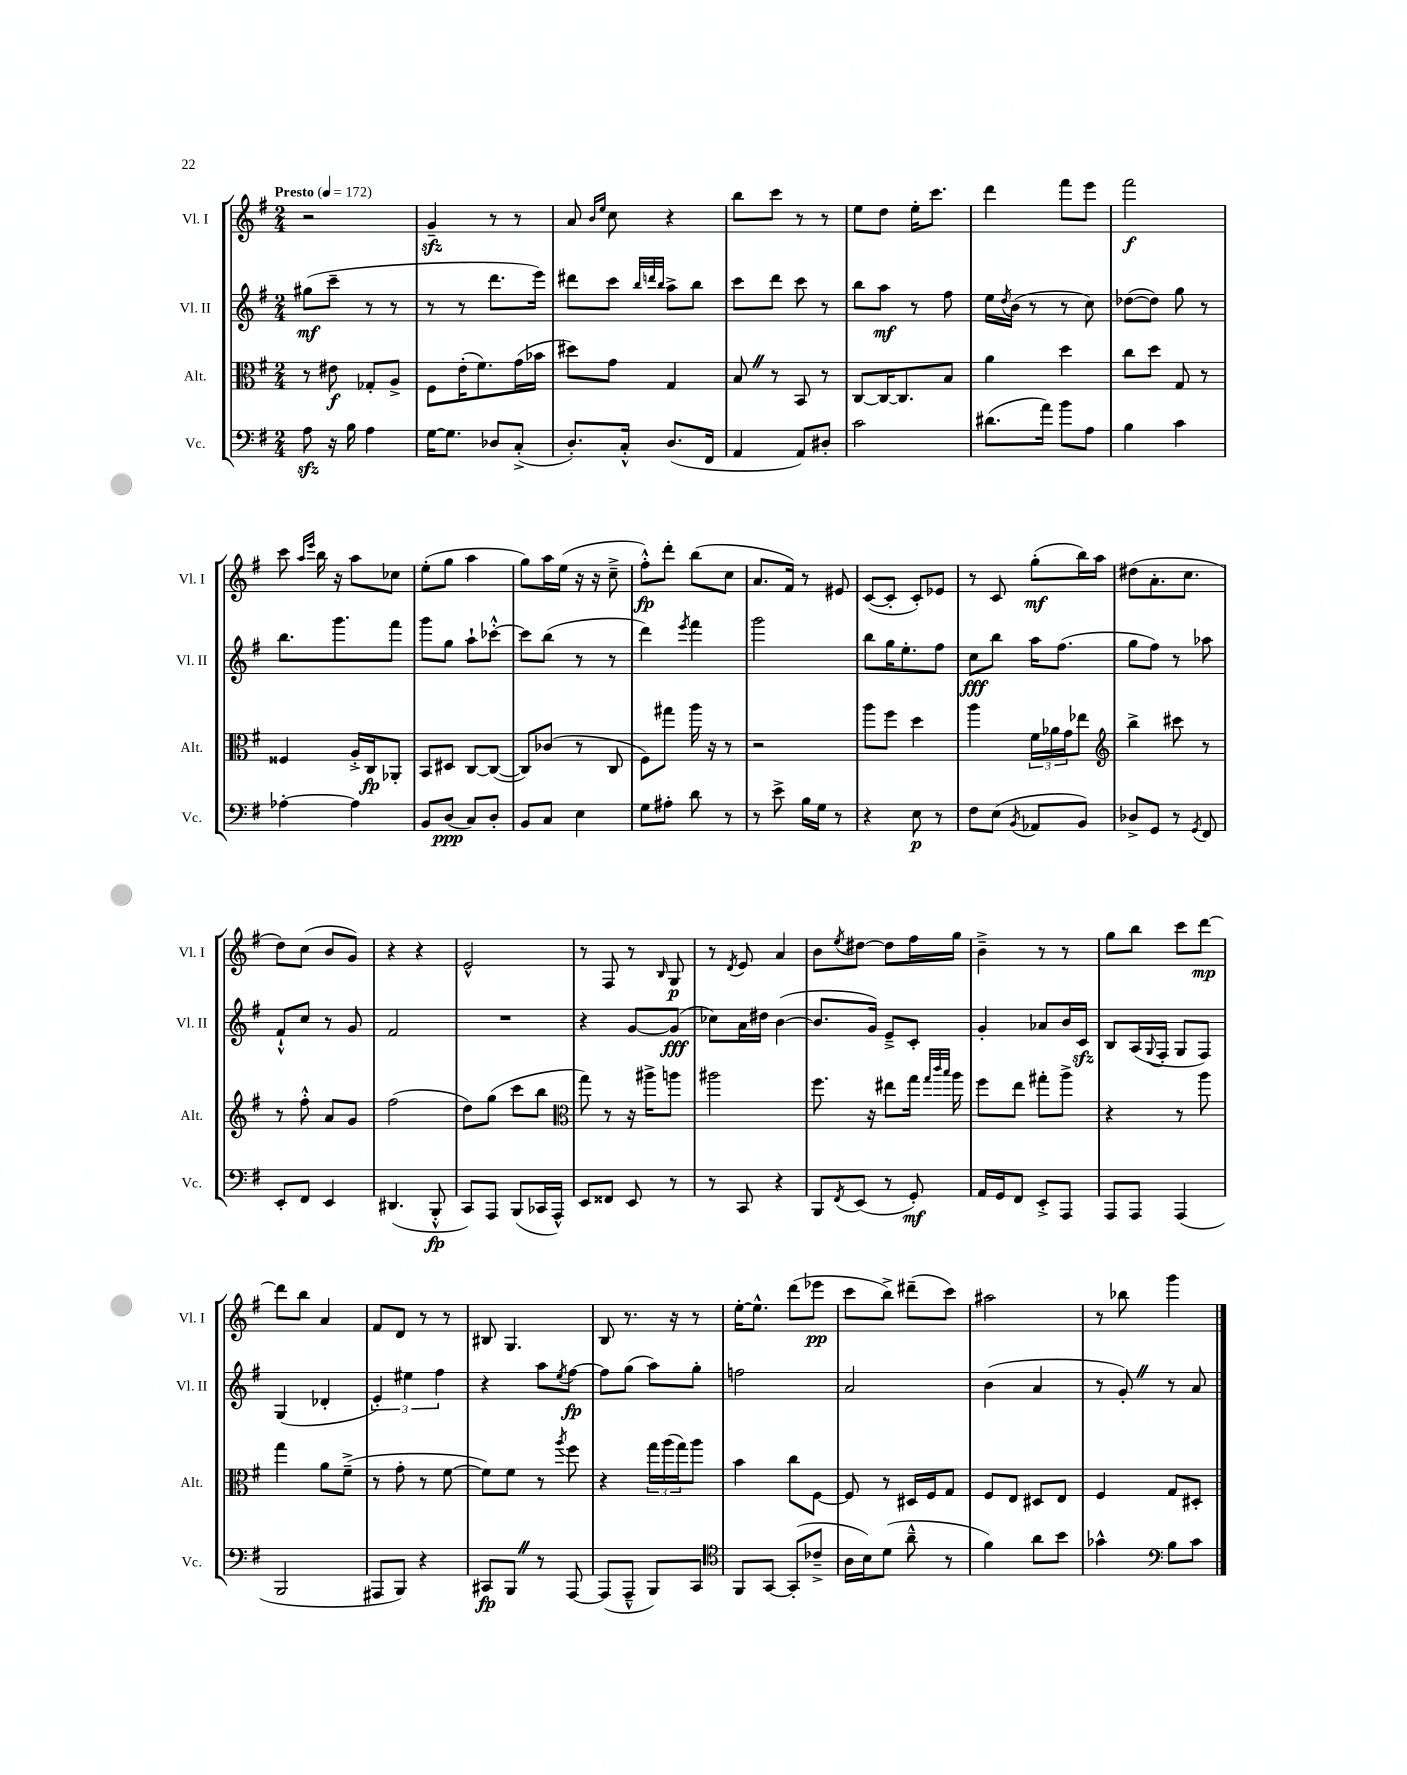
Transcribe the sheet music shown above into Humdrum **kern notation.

**kern	**dynam	**kern	**dynam	**kern	**dynam	**kern	**dynam
*part4	*part4	*part3	*part3	*part2	*part2	*part1	*part1
*staff4	*staff4	*staff3	*staff3	*staff2	*staff2	*staff1	*staff1
*I"Vc.	*	*I"Alt.	*	*I"Vl. II	*	*I"Vl. I	*
*I'Vc.	*	*I'Alt.	*	*I'Vl. II	*	*I'Vl. I	*
*clefF4	*	*clefC3	*	*clefG2	*	*clefG2	*
*k[f#]	*	*k[f#]	*	*k[f#]	*	*k[f#]	*
*M2/4	*	*M2/4	*	*M2/4	*	*M2/4	*
*MM172	*	*MM172	*	*MM172	*	*MM172	*
=1	=1	=1	=1	=1	=1	=1	=1
!	!	!	!	!	!	!LO:TX:a:B:t=Presto	!
8Azz\	.	8r	.	(8gg#X\L	mf	2r	.
16r	.	8e#X\	f	8ccc~\J	.	.	.
16B\	.	.	.	.	.	.	.
4A\	.	8G-X'/L	.	8r	.	.	.
.	.	8A^/J	.	8r	.	.	.
=2	=2	=2	=2	=2	=2	=2	=2
[16G\KL	.	8F#\L	.	8r	.	4gzz~/	.
8.G\J]	.	.	.	.	.	.	.
.	.	(16e'\K	.	8r	.	.	.
.	.	8.f#\)	.	.	.	.	.
8D-X/L	.	.	.	8.ddd\L	.	8r	.
(8C'^/J	.	(16g\L	.	.	.	8r	.
.	.	16b-X\JJ	.	16eee\Jk)	.	.	.
=3	=3	=3	=3	=3	=3	=3	=3
8.D'/L)	.	8dd#X\L)	.	8ddd#X\L	.	8a/	.
.	.	.	.	.	.	16qqb/LL	.
.	.	.	.	.	.	16qqee/JJ	.
.	.	8g\J	.	8ccc\J	.	8cc\	.
16C'^^/Jk	.	.	.	.	.	.	.
.	.	.	.	32qqbb/LLL	.	.	.
.	.	.	.	32qqdddn/	.	.	.
.	.	.	.	32qqbb/JJJ	.	.	.
(8.D/L	.	4G/	.	8aa^\L	.	4r	.
.	.	.	.	8bb\J	.	.	.
16FF#/Jk	.	.	.	.	.	.	.
=4	=4	=4	=4	=4	=4	=4	=4
4AA/	.	8BZ/	.	8ccc\L	.	8bb\L	.
.	.	8r	.	8ddd\J	.	8ccc\J	.
8AA/L)	.	8BB/	.	8ccc\	.	8r	.
8D#X'/J	.	8r	.	8r	.	8r	.
=5	=5	=5	=5	=5	=5	=5	=5
2c\	.	[8C/L	.	8bb\L	.	8ee\L	.
.	.	16C/K_	.	8aa\J	mf	8dd\J	.
.	.	8.C/]	.	.	.	.	.
.	.	.	.	8r	.	16ee'\KL	.
.	.	.	.	.	.	8.ccc\J	.
.	.	8B/J	.	8ff#\	.	.	.
=6	=6	=6	=6	=6	=6	=6	=6
(8.d#X\L	.	4a\	.	16ee\LL	.	4ddd\	.
.	.	.	.	8qdd/	.	.	.
.	.	.	.	(16b\JJ	.	.	.
.	.	.	.	8r	.	.	.
16a\Jk)	.	.	.	.	.	.	.
8b\L	.	4dd\	.	8r	.	8fff#\L	.
8A\J	.	.	.	8cc\)	.	8eee\J	.
=7	=7	=7	=7	=7	=7	=7	=7
4B\	.	8cc\L	.	([8dd-X\L	.	2fff#\	f
.	.	8dd\J	.	8dd-\J])	.	.	.
4c\	.	8G/	.	8gg\	.	.	.
.	.	8r	.	8r	.	.	.
!!LO:LB:g=z
=8	=8	=8	=8	=8	=8	=8	=8
[4A-X'\	.	4F##X/	.	8.bb\L	.	8ccc\	.
.	.	.	.	.	.	16qqaa/LL	.
.	.	.	.	.	.	16qqeee/JJ	.
.	.	.	.	.	.	16bb\	.
.	.	.	.	8.ggg\	.	16r	.
4A-\]	.	16A'^/LL	.	.	.	8aa\L	.
.	.	16C/J	fp	.	.	.	.
.	.	8AA-X'/J	.	8fff#\J	.	8cc-X\J	.
=9	=9	=9	=9	=9	=9	=9	=9
8BB/L	.	8BB/L	.	8ggg\L	.	(8ee'\L	.
(8D/J	ppp	8D#X/J	.	8gg\J	.	8gg\J	.
8C/L)	.	[8C/L	.	8aa`\L	.	4aa\	.
8D'/J	.	(8C/J_	.	[8ccc-X'^^\J	.	.	.
=10	=10	=10	=10	=10	=10	=10	=10
8BB/L	.	8C/L])	.	8ccc-\L]	.	8gg\L)	.
8C/J	.	(8c-X/J	.	(8bb\J	.	16aa\L	.
.	.	.	.	.	.	(16ee\JJ	.
4E\	.	8r	.	8r	.	16r	.
.	.	.	.	.	.	16r	.
.	.	8C/	.	8r	.	8cc~^\	.
=11	=11	=11	=11	=11	=11	=11	=11
8G\L	.	8F#\L)	.	4ddd\)	.	8ff#'^^\L)	fp
8A#X'\J	.	8gg#X\J	.	.	.	8ddd'\J	.
.	.	.	.	8qeee/	.	.	.
8d\	.	16aa\	.	4fff#\	.	(8bb\L	.
.	.	16r	.	.	.	.	.
8r	.	8r	.	.	.	8cc\J	.
=12	=12	=12	=12	=12	=12	=12	=12
8r	.	2r	.	2ggg\	.	8.a/L	.
8e^\	.	.	.	.	.	.	.
.	.	.	.	.	.	16f#/Jk)	.
16B\LL	.	.	.	.	.	8r	.
16G\JJ	.	.	.	.	.	.	.
8r	.	.	.	.	.	8e#X/	.
=13	=13	=13	=13	=13	=13	=13	=13
4r	.	8aa\L	.	8bb\L	.	([8c/L	.
.	.	8ff#\J	.	16gg\K	.	8c'/J]	.
.	.	.	.	8.ee'\	.	.	.
8E\	p	4dd\	.	.	.	8c'/L)	.
8r	.	.	.	8ff#\J	.	8e-X/J	.
=14	=14	=14	=14	=14	=14	=14	=14
8F#\L	.	4aa\	.	8cc\L	fff	8r	.
(8E\J	.	.	.	8bb\J	.	8c/	.
8qBB/	.	.	.	.	.	.	.
8AA-X/L	.	24f#\LL	.	16aa\KL	.	(8gg'\L	mf
.	.	24a-X\	.	.	.	.	.
.	.	.	.	(8.ff#\J	.	.	.
.	.	24g\J	.	.	.	.	.
8BB/J)	.	8ee-X\J	.	.	.	16bb\L)	.
.	.	.	.	.	.	16aa\JJ	.
=15	=15	=15	=15	=15	=15	=15	=15
*	*	*clefG2	*	*	*	*	*
8D-X^/L	.	4bb^\	.	8gg\L	.	(8dd#X\L	.
8GG/J	.	.	.	8ff#\J)	.	8.a'\	.
8r	.	8ccc#X\	.	8r	.	.	.
.	.	.	.	.	.	8.cc\J	.
8qGG/	.	.	.	.	.	.	.
8FF#/	.	8r	.	8aa-X\	.	.	.
!!LO:LB:g=z
=16	=16	=16	=16	=16	=16	=16	=16
8EE'/L	.	8r	.	8f#`^^/L	.	8dd\L)	.
8FF#/J	.	8ff#'^^\	.	8cc/J	.	(8cc\J	.
4EE/	.	8a/L	.	8r	.	8b/L	.
.	.	8g/J	.	8g/	.	8g/J)	.
=17	=17	=17	=17	=17	=17	=17	=17
(4.DD#X/	.	(2ff#\	.	2f#/	.	4r	.
.	.	.	.	.	.	4r	.
8BBB'^^/	fp	.	.	.	.	.	.
=18	=18	=18	=18	=18	=18	=18	=18
8CC/L)	.	8dd\L)	.	2r	.	2e^^/	.
8AAA/J	.	(8gg\J	.	.	.	.	.
(8BBB/L	.	8ccc\L	.	.	.	.	.
16CC-X/L	.	8bb\J	.	.	.	.	.
16AAA^^/JJ)	.	.	.	.	.	.	.
=19	=19	=19	=19	=19	=19	=19	=19
*	*	*clefC3	*	*	*	*	*
8EE/L	.	8gg\)	.	4r	.	8r	.
8FF##X/J	.	8r	.	.	.	8F#/	.
8EE/	.	16r	.	[8g/L	.	8r	.
.	.	16aa#X^\KL	.	.	.	.	.
.	.	.	.	.	.	16qqB/	.
8r	.	8aan\J	.	(8g/J]	fff	8G/	p
=20	=20	=20	=20	=20	=20	=20	=20
8r	.	2aa#X\	.	8cc-X\L)	.	8r	.
.	.	.	.	.	.	8qd/	.
8CC/	.	.	.	16a\L	.	8e/	.
.	.	.	.	16dd#X\JJ	.	.	.
4r	.	.	.	([4b\	.	4a/	.
=21	=21	=21	=21	=21	=21	=21	=21
8BBB/L	.	8.ff#\	.	8.b/L]	.	8b\L	.
8qFF#/	.	.	.	.	.	8qee/	.
(8EE/J	.	.	.	.	.	[8dd#X\J	.
.	.	16r	.	16g/Jk)	.	.	.
8r	.	8ee#X\L	.	8e~^/L	.	8dd#\L]	.
8GG'/)	mf	16gg\Jk	.	8c'/J	.	16ff#\L	.
.	.	32qqgg/LLL	.	.	.	.	.
.	.	32qqccc/	.	.	.	.	.
.	.	32qqbb/JJJ	.	.	.	.	.
.	.	16aa\	.	.	.	16gg\JJ	.
=22	=22	=22	=22	=22	=22	=22	=22
16AA/LL	.	8ff#\L	.	4g'/	.	4b~^\	.
16GG/J	.	.	.	.	.	.	.
8FF#/J	.	8ee\J	.	.	.	.	.
8EE'^/L	.	8gg#X'\L	.	8a-X/L	.	8r	.
8AAA/J	.	8aa^\J	.	16b/L	.	8r	.
.	.	.	.	16czz/JJ	.	.	.
=23	=23	=23	=23	=23	=23	=23	=23
8AAA/L	.	4r	.	8B/L	.	8gg\L	.
8AAA/J	.	.	.	(16A/L	.	8bb\J	.
.	.	.	.	8qqG/	.	.	.
.	.	.	.	16F#'/JJ	.	.	.
(4AAA/	.	8r	.	8G/L	.	8ccc\L	.
.	.	8aa\	.	8F#/J)	.	[8ddd\J	mp
!!LO:LB:g=z
=24	=24	=24	=24	=24	=24	=24	=24
2BBB/	.	4gg\	.	(4G/	.	8ddd\L]	.
.	.	.	.	.	.	8bb\J	.
.	.	8a\L	.	4d-X'/	.	4a/	.
.	.	(8f#~^\J	.	.	.	.	.
=25	=25	=25	=25	=25	=25	=25	=25
8AAA#X/L	.	8r	.	6e'/)	.	8f#/L	.
8BBB/J)	.	8g'\	.	.	.	8d/J	.
.	.	.	.	6ee#X\	.	.	.
4r	.	8r	.	.	.	8r	.
.	.	.	.	6ff#\	.	.	.
.	.	[8f#\	.	.	.	8r	.
=26	=26	=26	=26	=26	=26	=26	=26
8CC#X/L	fp	8f#\L])	.	4r	.	8B#X/	.
8BBBZ/J	.	8f#\J	.	.	.	4.G/	.
8r	.	8r	.	8aa\L	.	.	.
.	.	8qaa/	.	8qee/	.	.	.
[8AAA/	.	8ff#\	.	[8ff#\J	fp	.	.
=27	=27	=27	=27	=27	=27	=27	=27
(8AAA/L]	.	4r	.	8ff#\L]	.	8B/	.
8AAA~^^/J	.	.	.	(8gg\J	.	8.r	.
8BBB/L)	.	24gg\LL	.	8aa\L)	.	.	.
.	.	(24aa\	.	.	.	.	.
.	.	.	.	.	.	16r	.
.	.	24gg\J)	.	.	.	.	.
8CC/J	.	8aa\J	.	8gg'\J	.	8r	.
=28	=28	=28	=28	=28	=28	=28	=28
*clefC4	*	*	*	*	*	*	*
8FF#/L	.	4b\	.	2ffn\	.	[16ee'\KL	.
.	.	.	.	.	.	8.ee^^\J]	.
[8GG/J	.	.	.	.	.	.	.
(8GG'/L]	.	8cc\L	.	.	.	(8ddd\L	.
8c-X~^/J	.	[8F#\J	.	.	.	8eee-X\J	pp
=29	=29	=29	=29	=29	=29	=29	=29
16A\LL	.	8F#/]	.	2a/	.	8ccc\L	.
16B\J)	.	.	.	.	.	.	.
(8d\J	.	8r	.	.	.	8bb^\J)	.
8a~^^\	.	16D#X/LL	.	.	.	(8ddd#X~\L	.
.	.	16F#/J	.	.	.	.	.
8r	.	8G/J	.	.	.	8ccc\J)	.
=30	=30	=30	=30	=30	=30	=30	=30
4f#\)	.	8F#/L	.	(4b\	.	2aa#X\	.
.	.	8E/J	.	.	.	.	.
8a\L	.	8D#X/L	.	4a/	.	.	.
8b\J	.	8E/J	.	.	.	.	.
=31	=31	=31	=31	=31	=31	=31	=31
4g-X^^\	.	4F#/	.	8r	.	8r	.
.	.	.	.	8g'Z/)	.	8bb-X\	.
*clefF4	*	*	*	*	*	*	*
8B\L	.	8G/L	.	8r	.	4ggg\	.
8c\J	.	8D#X'/J	.	8a/	.	.	.
==	==	==	==	==	==	==	==
*-	*-	*-	*-	*-	*-	*-	*-
